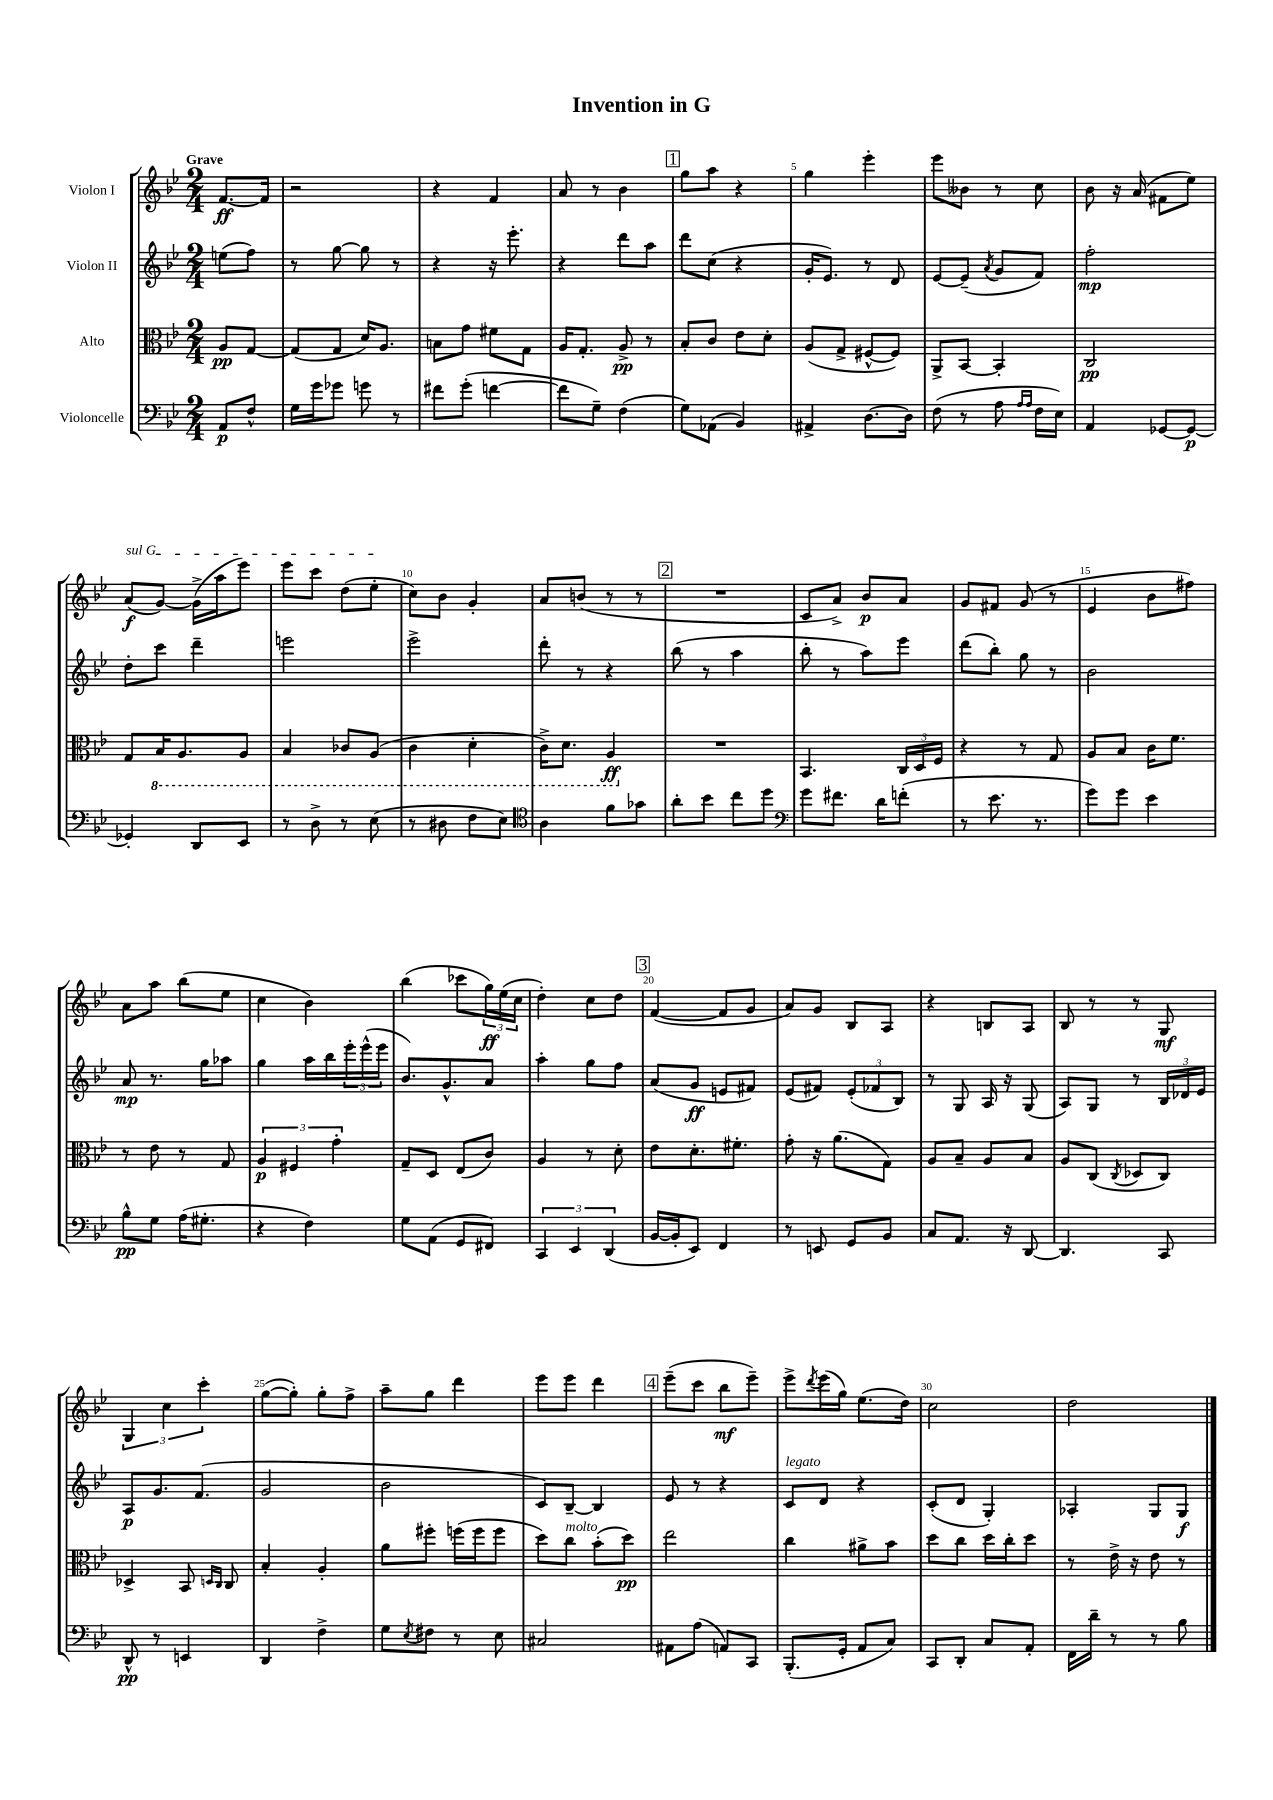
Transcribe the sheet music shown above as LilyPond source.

\header { title = "Invention in G" }
<<
\new StaffGroup <<
\new Staff = "s0" \with { instrumentName = "Violon I" } {
    \clef treble \key bes \major \numericTimeSignature \time 2/4 \partial 4 \tempo "Grave"
    f'8.~\ff f'16 |
    r2 |
    r4 f'4 |
    a'8 r8 bes'4 |
    \mark \markup { \box "1" } g''8 a''8 r4 |
    g''4 ees'''4-. |
    ees'''8 beses'8 r8 c''8 |
    bes'8 r16 a'16( fis'8 ees''8) |
    \once \override TextSpanner.bound-details.left.text = \markup { \italic "sul G" } a'8\f\startTextSpan( g'8~) g'16->( a''16 ees'''8) |
    ees'''8 c'''8 d''8( ees''8-.\stopTextSpan |
    c''8) bes'8 g'4-. |
    a'8 b'8( r8 r8 |
    \mark \markup { \box "2" } R2 |
    c'8 a'8->) bes'8\p a'8 |
    g'8 fis'8 g'8( r8 |
    ees'4 bes'8 fis''8) |
    a'8 a''8 bes''8( ees''8 |
    c''4 bes'4) |
    bes''4( ces'''8 \tuplet 3/2 { g''16\ff) ees''16( c''16 } |
    d''4-.) c''8 d''8 |
    \mark \markup { \box "3" } f'4~( f'8 g'8 |
    a'8) g'8 bes8 a8 |
    r4 b8 a8 |
    bes8 r8 r8 g8\mf |
    \tuplet 3/2 { g4 c''4 c'''4-. } |
    g''8~( g''8-.) g''8-. f''8-> |
    a''8-- g''8 d'''4 |
    ees'''8 ees'''8 d'''4 |
    \mark \markup { \box "4" } ees'''8--( c'''8 bes''8\mf ees'''8--) |
    ees'''8-> \acciaccatura { d'''8 } ees'''16( g''16) ees''8.( d''16) |
    c''2 |
    d''2 \bar "|." |
}
\new Staff = "s1" \with { instrumentName = "Violon II" } {
    \clef treble \key bes \major \numericTimeSignature \time 2/4 \partial 4
    e''8( f''8) |
    r8 g''8~ g''8 r8 |
    r4 r16 ees'''8.-. |
    r4 d'''8 a''8 |
    \mark \markup { \box "1" } d'''8 c''8( r4 |
    g'16-. ees'8.) r8 d'8 |
    ees'8~ ees'8--( \acciaccatura { a'8 } g'8 f'8) |
    f''2-.\mp |
    d''8-. c'''8 d'''4-- |
    e'''2 |
    ees'''2-> |
    d'''8-. r8 r4 |
    \mark \markup { \box "2" } bes''8( r8 a''4 |
    bes''8-. r8 a''8) ees'''8 |
    d'''8( bes''8-.) g''8 r8 |
    bes'2 |
    a'8\mp r8. g''16 aes''8 |
    g''4 a''16 bes''16 \tuplet 3/2 { ees'''16-. ees'''16-^( ees'''16 } |
    bes'8.) g'8.-^ a'8 |
    a''4-. g''8 f''8 |
    \mark \markup { \box "3" } a'8( g'8\ff e'8 fis'8) |
    ees'8( fis'8) \tuplet 3/2 { ees'8-.( fes'8 bes8) } |
    r8 g8 a16 r16 g8( |
    a8) g8 r8 \tuplet 3/2 { bes16 des'16 ees'16 } |
    a8\p g'8. f'8.( |
    g'2 |
    bes'2 |
    c'8) bes8~-- bes4 |
    \mark \markup { \box "4" } ees'8 r8 r4 |
    c'8^\markup { \italic "legato" } d'8 r4 |
    c'8-.( d'8 g4-.) |
    aes4-. g8 g8\f \bar "|." |
}
\new Staff = "s2" \with { instrumentName = "Alto" } {
    \clef alto \key bes \major \numericTimeSignature \time 2/4 \partial 4
    a8\pp g8~ |
    g8( g8 d'16) a8. |
    b8 g'8 fis'8 g8 |
    a16 g8.-. a8->\pp r8 |
    \mark \markup { \box "1" } bes8-. c'8 ees'8 d'8-. |
    a8( g8-> fis8~-^ fis8) |
    a,8-> bes,8~ bes,4-. |
    c2\pp |
    g8 \ottava #-1 bes,16 a,8. a,8 |
    bes,4 ces8 a,8( |
    c4 d4-. |
    c16->) d8. a,4\ff \ottava #0 |
    \mark \markup { \box "2" } R2 |
    bes,4. \tuplet 3/2 { c16 d16 f16 } |
    r4 r8 g8 |
    a8 bes8 c'16 f'8. |
    r8 ees'8 r8 g8 |
    \tuplet 3/2 { a4\p fis4 g'4-. } |
    g8-- d8 ees8( c'8) |
    a4 r8 d'8-. |
    \mark \markup { \box "3" } ees'8 d'8.-. fis'8.-. |
    g'8-. r16 a'8.( g8) |
    a8 bes8-- a8 bes8 |
    a8 c8( \acciaccatura { c8 } des8 c8) |
    des4-> bes,8 \grace { d16 c16 } c8 |
    bes4-. a4-. |
    a'8 fis''8-. f''16( f''16 f''8 |
    d''8) c''8^\markup { \italic "molto" } bes'8-.( d''8\pp) |
    \mark \markup { \box "4" } ees''2 |
    c''4 ais'8-> bes'8 |
    d''8 c''8 d''16 c''16-. d''8 |
    r8 ees'16-> r16 ees'8 r8 \bar "|." |
}
\new Staff = "s3" \with { instrumentName = "Violoncelle" } {
    \clef bass \key bes \major \numericTimeSignature \time 2/4 \partial 4
    a,8\p f8-^ |
    g16 g'16 ges'8 g'8 r8 |
    fis'8 g'8-.( f'4~ |
    f'8 g8--) f4( |
    \mark \markup { \box "1" } g8) aes,8( bes,4) |
    ais,4-> d8.~ d16 |
    f8( r8 a8 \grace { a16 a16 } f16 ees16) |
    a,4 ges,8~ ges,8~\p |
    ges,4-. d,8 ees,8 |
    r8 d8-> r8 ees8( |
    r8 dis8 f8 ees8) |
    \clef tenor a4 f'8 ges'8 |
    \mark \markup { \box "2" } a'8-. bes'8 c''8 d''8 |
    \clef bass g'8 fis'8. d'16 f'8-.( |
    r8 ees'8. r8. |
    g'8) g'8 ees'4 |
    bes8-^\pp g8 a16( gis8.-. |
    r4 f4) |
    g8 a,8( g,8 fis,8) |
    \tuplet 3/2 { c,4 ees,4 d,4( } |
    \mark \markup { \box "3" } bes,16~ bes,16-. ees,8) f,4 |
    r8 e,8 g,8 bes,8 |
    c8 a,8. r16 d,8~ |
    d,4. c,8 |
    d,8-^\pp r8 e,4 |
    d,4 f4-> |
    g8 \acciaccatura { ees8 } fis8 r8 ees8 |
    cis2 |
    \mark \markup { \box "4" } ais,8 a8( a,8) c,8 |
    bes,,8.-.( g,16-. a,8 c8) |
    c,8 d,8-. c8 a,8-. |
    f,16 d'16-- r8 r8 bes8 \bar "|." |
}
>>
>>
\layout { \context { \Score \override BarNumber.break-visibility = ##(#f #t #t) barNumberVisibility = #(every-nth-bar-number-visible 5) } }
